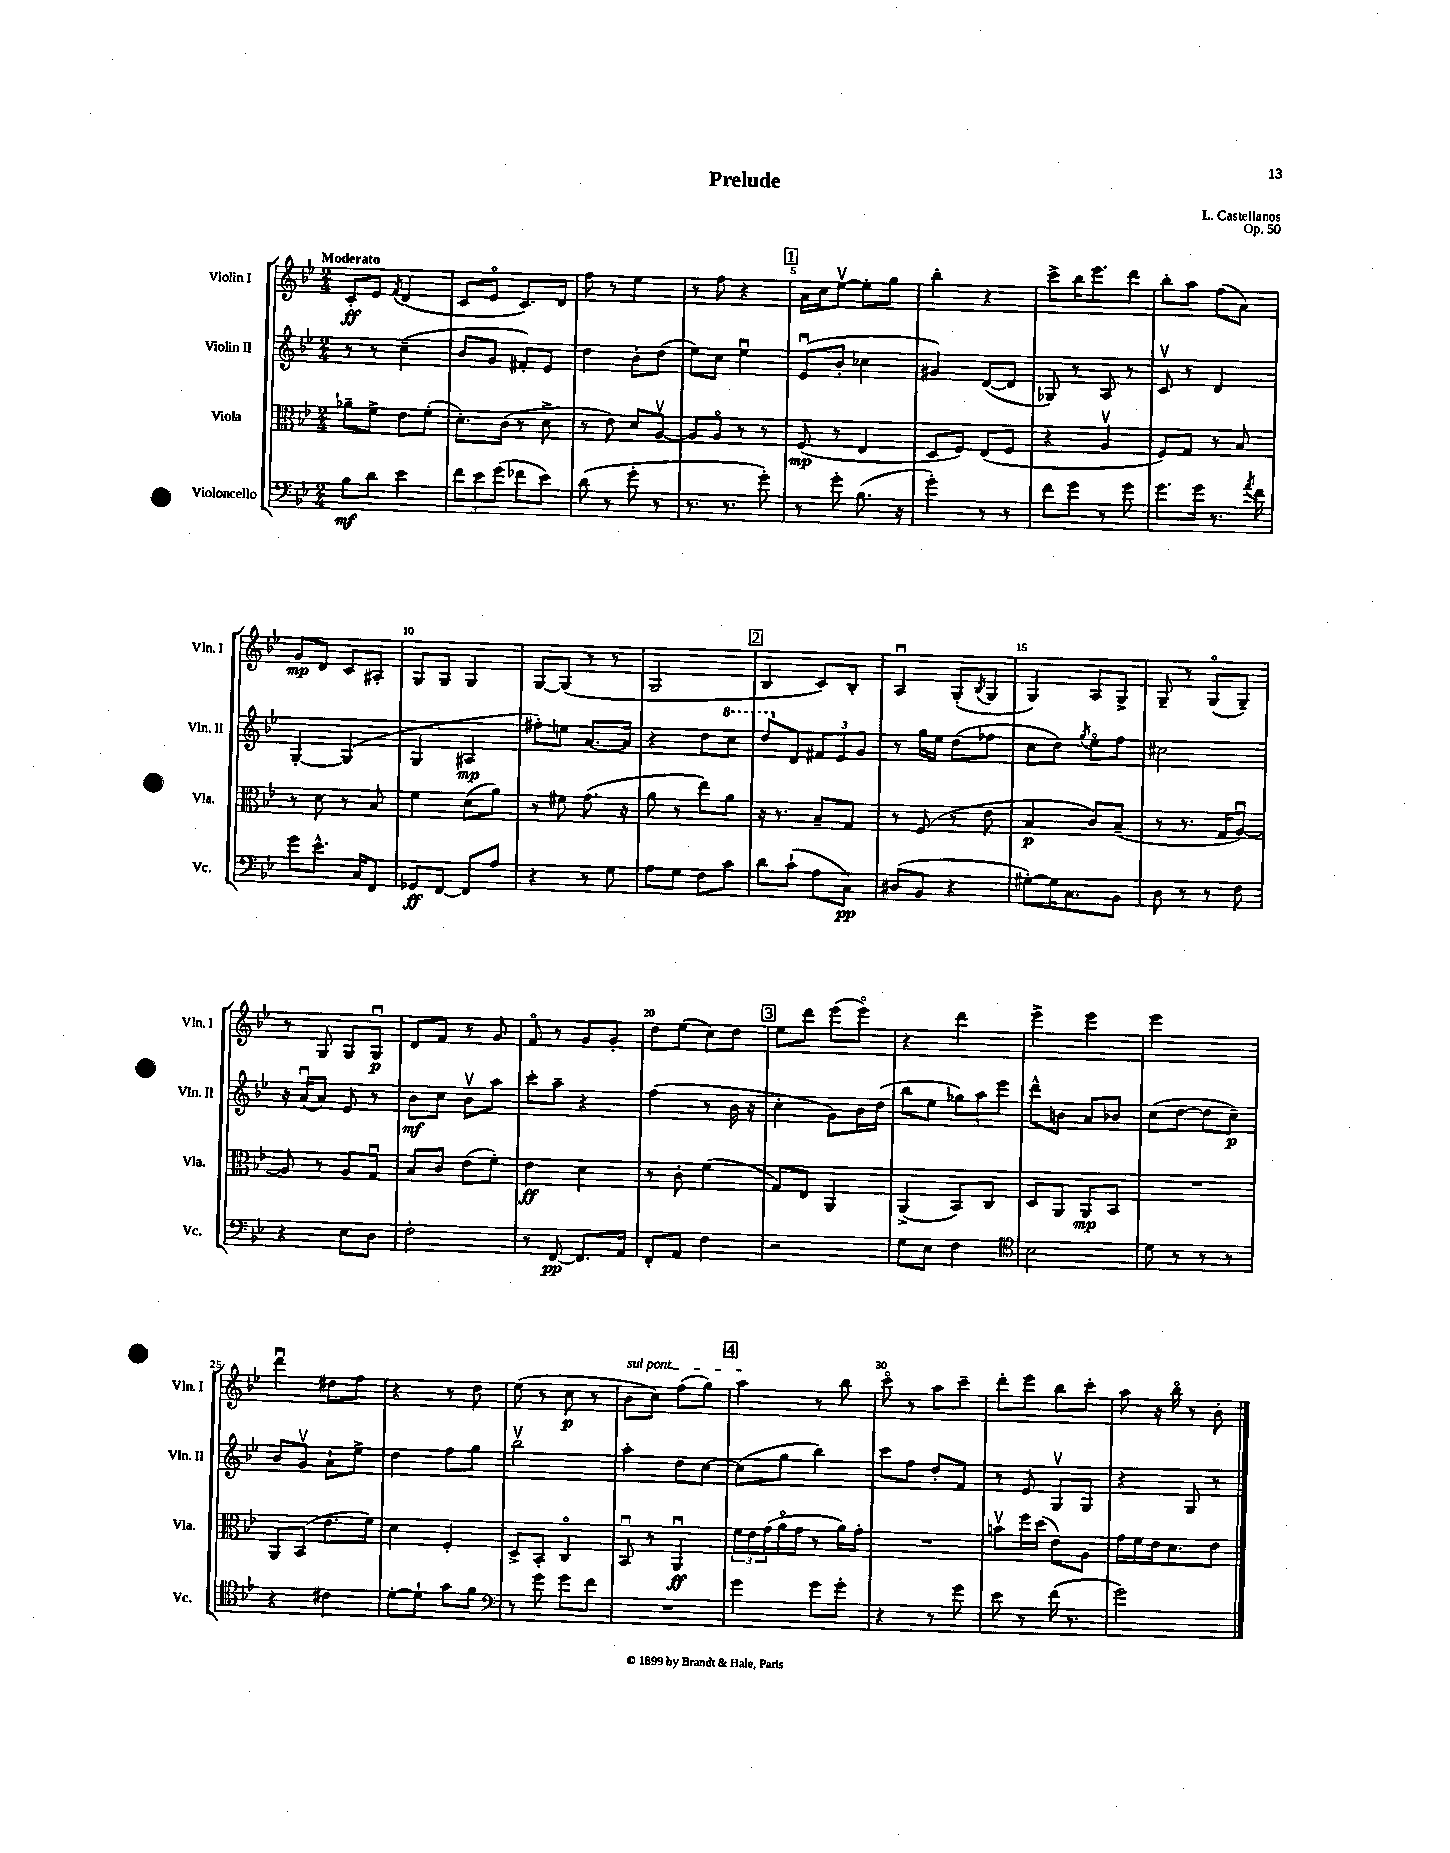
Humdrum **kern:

**kern	**kern	**kern	**kern
*staff4	*staff3	*staff2	*staff1
*clefF4	*clefC3	*clefG2	*clefG2
*k[b-e-]	*k[b-e-]	*k[b-e-]	*k[b-e-]
*M2/4	*M2/4	*M2/4	*M2/4
8B-	8a-~	8r	8c'
8d	8f^	8r	8e-
.	.	.	8qf
4e-	8e-	(4cc~	(4d
.	(8f'	.	.
=	=	=	=
12f	8.d')	8b-	8c
12e-	.	.	.
.	.	8g	8e-o
(12g	.	.	.
.	(16c	.	.
8f-	8r	8f#')	8.c)
8e-)	8d^	8e-	.
.	.	.	16d
=	=	=	=
(8d	8r	4dd	8ff
8r	8e-)	.	8r
8g'	8d	8b-'	4ee-
8r	[8Av	(8dd	.
=	=	=	=
8.r	8A]	8ee-)	8r
.	8Ao	8cc	8ff
8.r	.	.	.
.	8r	4ee-u	4r
8g')	8r	.	.
=	=	=	=
8r	(8F	(8e-u	16a
.	.	.	16cc
8g'	8r	8b-'	[8ee-v
(8.B-	4E-	4cc-	8ee-']
.	.	.	8gg
16r	.	.	.
=	=	=	=
4g')	8D	4g#)	4bb-'
.	8F)	.	.
8r	(8E-	([8d	4r
8r	8F	8d]	.
=	=	=	=
8f	4r	8G-)	8ccc^
8g	.	8r	16bb-
.	.	.	8.eee-
8r	4Av	8A	.
8g	.	8r	8ddd
=	=	=	=
8.g	8F)	8cv	8bb-'
.	8G	8r	8aa
16g	.	.	.
8.r	8r	4d	(8ff
.	8B-	.	8a)
8qa	.	.	.
16f	.	.	.
=	=	=	=
8g	8r	[4G'	8g
8.e-^^	8d	.	8d
.	8r	(4G]	8c
16C	.	.	.
8FF	8B-	.	8A#'
=	=	=	=
8GG-	4f	4G	8G
[8FF	.	.	8G
8FF]	(8d	4A#	4G
8A	8a)	.	.
=	=	=	=
4r	8r	8ff#')	[8G
.	8f#	8ee	(8G]
8r	(8.g	[8.a	8r
8G	.	.	8r
.	16r	16a]	.
=	=	=	=
8A	8a	4r	2G
8G	8r	.	.
8F	8ee-)	8dd	.
8c	8a	8ccc	.
=	=	=	=
8d	16r	8ddd	4B-
.	8.r	.	.
(8c`	.	8d	.
8A	8B-~	12f#	8c)
.	.	12e-	.
8C)	8G	.	8B-'
.	.	12g	.
=	=	=	=
(8D#	8r	8r	4Au
8BB-	(8F	16gg	.
.	.	16ee-	.
4r	8r	(8dd	(8G'
.	.	.	8qB-
.	8e-	8ff-	8G
=	=	=	=
[8G#')	4B-	8cc	4G)
16G#]	.	8dd)	.
8.C	.	.	.
.	.	8qgg	.
.	8c)	8ee-o	8A
8BB-	(8B-~	8ff	8G^
=	=	=	=
8D	8r	2cc#	8G~
8r	8.r	.	8r
8r	.	.	(8Go
.	16G	.	.
8F	[8Au)	.	8G~)
=	=	=	=
4r	8A]	16r	8r
.	.	(16au	.
.	8r	8a)	8G
8E-	8A	8e-	8G
8D	8Gu	8r	8Gu
=	=	=	=
2F'	8B-	8b-	8d
.	8c	8cc	8f
.	(8e-	8b-v	8r
.	8f')	8aa	8g
=	=	=	=
8r	4e-	8ccc'	8fo
[8FF	.	8aa~	8r
8.FF]	4d	4r	8g
.	.	.	8g'
16AA	.	.	.
=	=	=	=
8FF'	8r	(4ff	8dd
8AA	8c'	.	(8ee-
4F	(4f	8r	8cc)
.	.	16b-	8dd
.	.	16r	.
=	=	=	=
2r	8G)	4cc'	8ee-
.	8E-	.	8ddd
.	4AA	8g)	(8eee-
.	.	16b-	8eee-o)
.	.	(16dd	.
=	=	=	=
8G	(4AA^	8bb-	4r
8E-	.	8ee-	.
4F	8BB-)	12gg-)	4ddd
.	.	12aa	.
.	8C	.	.
.	.	12eee-	.
=	=	=	=
*clefC4	*	*	*
2B-	8D	8ddd^^	4eee-^
.	8AA	8b	.
.	8AA	8a	4eee-
.	8BB-	8b-	.
=	=	=	=
8d	2r	(8cc	2eee-
8r	.	[8dd	.
8r	.	8dd]	.
8r	.	8cc~)	.
=	=	=	=
4r	8AA	8b-	4dddu
.	(8BB-	8gv	.
4c#	8.e-	8a`	8dd#
.	.	8ee-^	8ff
.	16f)	.	.
=	=	=	=
[8d'	4d	4dd	4r
8d`]	.	.	.
8g	4F'	8ff	8r
8f	.	8gg	8dd
=	=	=	=
*clefF4	*	*	*
8r	8D^	2bb-v	(8ee-
8g	8BB-'	.	8r
8g	4Co	.	8cc
8f	.	.	8r
=	=	=	=
2r	8BB-u	4aa'	8b-
.	8r	.	8cc)
.	4AAu	8dd	(8ff
.	.	[8cc	8gg)
=	=	=	=
4g	24f	(8cc]	4aa
.	24e-	.	.
.	(24g	.	.
.	16ao	8gg	.
.	16g	.	.
8g	8r	4bb-)	8r
8g'	16a)	.	8bb-
.	16g'	.	.
=	=	=	=
4r	2r	8ccc	8ccco
.	.	8ff	8r
8r	.	8dd'	8aa
8g	.	8f	8ccc~
=	=	=	=
8e-	8bv	8r	8ddd'
8r	16ff	8e-	8eee-
.	(16dd	.	.
(16f	8e-)	8Gv	8bb-
8.r	.	.	.
.	8A	8G	8ccc'
=	=	=	=
2g)	16g	4r	8aa
.	16f	.	.
.	16e-	.	16r
.	8.d	.	16bb-o
.	.	8G	8r
.	8e-	8r	8b-'
==	==	==	==
*-	*-	*-	*-
